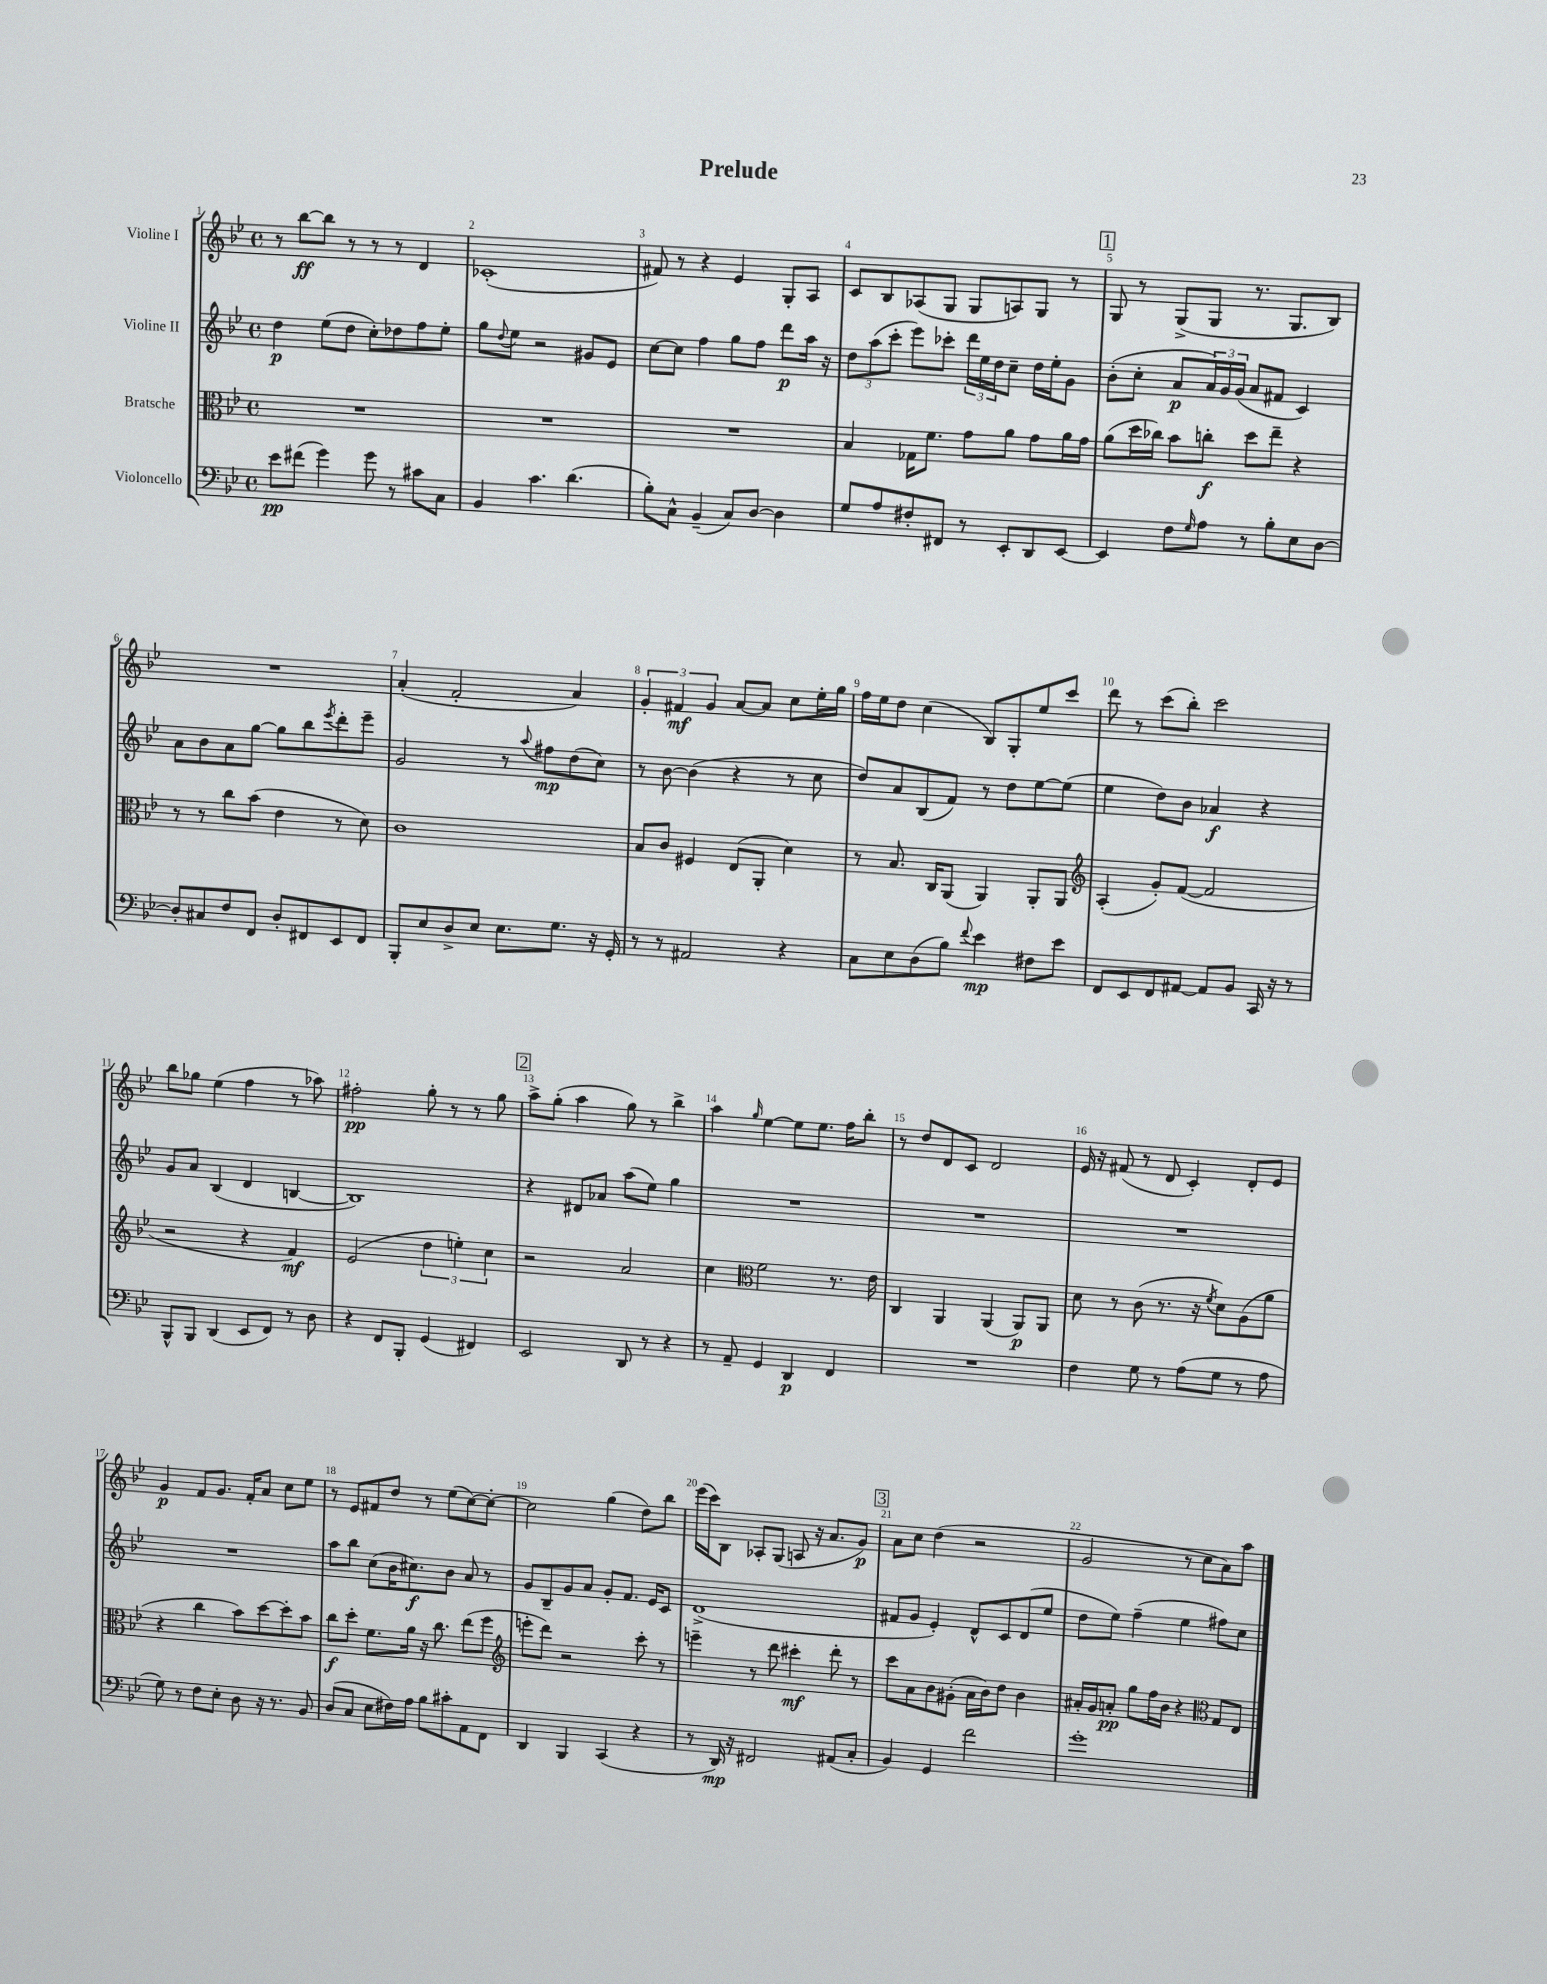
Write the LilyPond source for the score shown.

\header { title = "Prelude" }
<<
\new StaffGroup <<
\new Staff = "s0" \with { instrumentName = "Violine I" } {
    \clef treble \key bes \major \defaultTimeSignature \time 4/4
    r8 bes''8~\ff bes''8 r8 r8 r8 d'4 |
    ces'1-.( |
    fis'8) r8 r4 ees'4 g8-. a8 |
    c'8 bes8 aes8( g8 g8 a8) g8 r8 |
    \mark \markup { \box "1" } g8 r8 g8->( g8 r8. g8. bes8) |
    R1 |
    a'4-.( f'2-. a'4) |
    \tuplet 3/2 { g'4-. fis'4\mf g'4 } a'8~ a'8 c''8 ees''16-. g''16 |
    f''16 ees''16 d''8 c''4( bes8) g8-. ees''8 c'''8 |
    d'''8 r8 c'''8( bes''8-.) c'''2 |
    bes''8 ges''8 ees''4( f''4 r8 aes''8) |
    fis''2-.\pp g''8-. r8 r8 g''8 |
    \mark \markup { \box "2" } a''8-> g''8-.( a''4 g''8) r8 bes''4-> |
    a''4 \grace { g''16 } ees''4~ ees''8 ees''8. f''16 bes''8-. |
    r8 d''8 d'8 c'8 d'2 |
    ees'16 r16 fis'8( r8 d'8 c'4-.) d'8-. ees'8 |
    g'4\p f'8 g'8. f'16-. a'8 c''8 ees''8 |
    r8 ees'8 fis'8 d''8 r8 ees''8( c''8~) c''8~-. |
    c''2 g''4( d''8) bes''8 |
    ees'''16( c'''16) bes8 aes8-. g8( a8 r16 a'8. g'8\p) |
    \mark \markup { \box "3" } a'8 c''8 d''4( r2 |
    g'2 r8 c''8 a'8) a''8 \bar "|." |
}
\new Staff = "s1" \with { instrumentName = "Violine II" } {
    \clef treble \key bes \major \defaultTimeSignature \time 4/4
    d''4\p ees''8( d''8 c''8-.) des''8 f''8 ees''8-. |
    g''8 \appoggiatura { d''8 } ees''8 r2 gis'8 ees'8 |
    c''8~ c''8 f''4 g''8 f''8 d'''8\p a''16 r16 |
    \tuplet 3/2 { d''8 a''8( c'''8-. } ees'''8) ces'''8-. \tuplet 3/2 { d'''16 ees''16 d''16 } c''8-- d''16 ees''16-. g'8 |
    \mark \markup { \box "1" } bes'8-.( c''8-. a'8\p \tuplet 3/2 { a'16) g'16 g'16( } a'8 fis'8 c'4) |
    a'8 bes'8 a'8 g''8~ g''8 bes''8 \acciaccatura { ees'''8 } d'''8-. ees'''8-- |
    g'2 r8 \appoggiatura { a''8 } fis''8\mp d''8( c''8) |
    r8 bes'8~ bes'4( r4 r8 c''8 |
    d''8) a'8 bes8( f'8) r8 d''8 ees''8~ ees''8( |
    ees''4 d''8) bes'8 aes'4\f r4 |
    g'8 a'8 bes4( d'4 b4~ |
    b1) |
    \mark \markup { \box "2" } r4 dis'8 aes'8 a''8( ees''8) g''4 |
    R1 |
    R1 |
    R1 |
    R1 |
    a''8 bes''8 c''8( bes'16 cis''8.\f) bes'8 a'8 r8 |
    g'8 bes8-- g'8 a'8 g'8-. f'8. ees'16 c'8 |
    d'1->( |
    \mark \markup { \box "3" } fis'8 g'8 ees'4-.) d'8-^ c'8 d'8( ees''8 |
    d''8 ees''8) f''4--( ees''4 fis''8) c''8 \bar "|." |
}
\new Staff = "s2" \with { instrumentName = "Bratsche" } {
    \clef alto \key bes \major \defaultTimeSignature \time 4/4
    R1 |
    R1 |
    R1 |
    bes4 ges16 f'8. g'8 a'8 g'8 a'16 g'16 |
    \mark \markup { \box "1" } a'8( d''16 ces''16) bes'8 c''8-.\f d''8 ees''8-- r4 |
    r8 r8 c''8 bes'8( ees'4 r8 d'8) |
    c'1 |
    bes8 c'8 fis4 ees8( a,8-. d'4) |
    r8 bes8. c16 a,8( a,4) a,8-. a,8 |
    \clef treble a4-.( g'8-.) f'8~( f'2 |
    r2 r4 f'4\mf) |
    ees'2( \tuplet 3/2 { d''4 e''4-.) c''4 } |
    \mark \markup { \box "2" } r2 a'2 |
    c''4 \clef alto f'2 r8. ees'16 |
    c4 a,4 a,4( a,8\p) a,8 |
    d'8 r8 c'8( r8. r16 \acciaccatura { f'8 } d'8) a8( a'8 |
    r4 c''4 bes'8) d''8~ d''8-. bes'8 |
    c''8\f d''8-. f'8. a'16 r16 c''8. ees''8( f''8 |
    \clef treble e'''8-. d'''8) r2 c'''8-. r8 |
    e'''4-- r8 d'''8 cis'''4-.\mf d'''8-. r8 |
    \mark \markup { \box "3" } c'''8 a'8 bes'8 gis'8-.( a'16 bes'16) d''8 bes'4 |
    ais'16-. g'16 a'8-.\pp g''8 f''16 bes'16 r4 \clef alto g8 ees8 \bar "|." |
}
\new Staff = "s3" \with { instrumentName = "Violoncello" } {
    \clef bass \key bes \major \defaultTimeSignature \time 4/4
    ees'8\pp fis'8( g'4) g'8 r8 cis'8 c8 |
    bes,4 c'4. d'4.( |
    bes8-.) c8-^ bes,4--( c8) d8~ d4 |
    g8 a8 fis8-. fis,8 r8 ees,8-. d,8 ees,8~ |
    \mark \markup { \box "1" } ees,4 f8 \grace { g16 } a8 r8 bes8-. ees8 d8~ |
    d8-. cis8 f8 f,8 d8-. fis,8 ees,8 fis,8 |
    bes,,8-. ees8 d8-> ees8 ees8. g8. r16 g,16-. |
    r8 r8 ais,2 r4 |
    c8 ees8 d8( bes8) \appoggiatura { f'8 } ees'4\mp fis8 ees'8 |
    f,8 ees,8 f,8 ais,8~ ais,8 bes,8 c,16 r16 r8 |
    bes,,8-^ bes,,8 d,4( ees,8 f,8) r8 d8 |
    r4 f,8 bes,,8-. g,4( fis,4) |
    \mark \markup { \box "2" } ees,2 d,8 r8 r4 |
    r8 a,8-- g,4 d,4\p f,4 |
    R1 |
    f4 g8 r8 a8( g8 r8 a8 |
    g8) r8 f8 ees8-. d8 r16 r8. bes,8 |
    d8( c8 ees8 fis16) a16 bes8 cis'8-. a,8 f,8 |
    d,4 bes,,4 c,4( r4 |
    r8 d,16\mp) r16 fis,2 ais,8( c8-. |
    \mark \markup { \box "3" } bes,4) g,4 f'2 |
    g'1-. \bar "|." |
}
>>
>>
\layout { \context { \Score \override BarNumber.break-visibility = ##(#f #t #t) barNumberVisibility = #all-bar-numbers-visible } }
